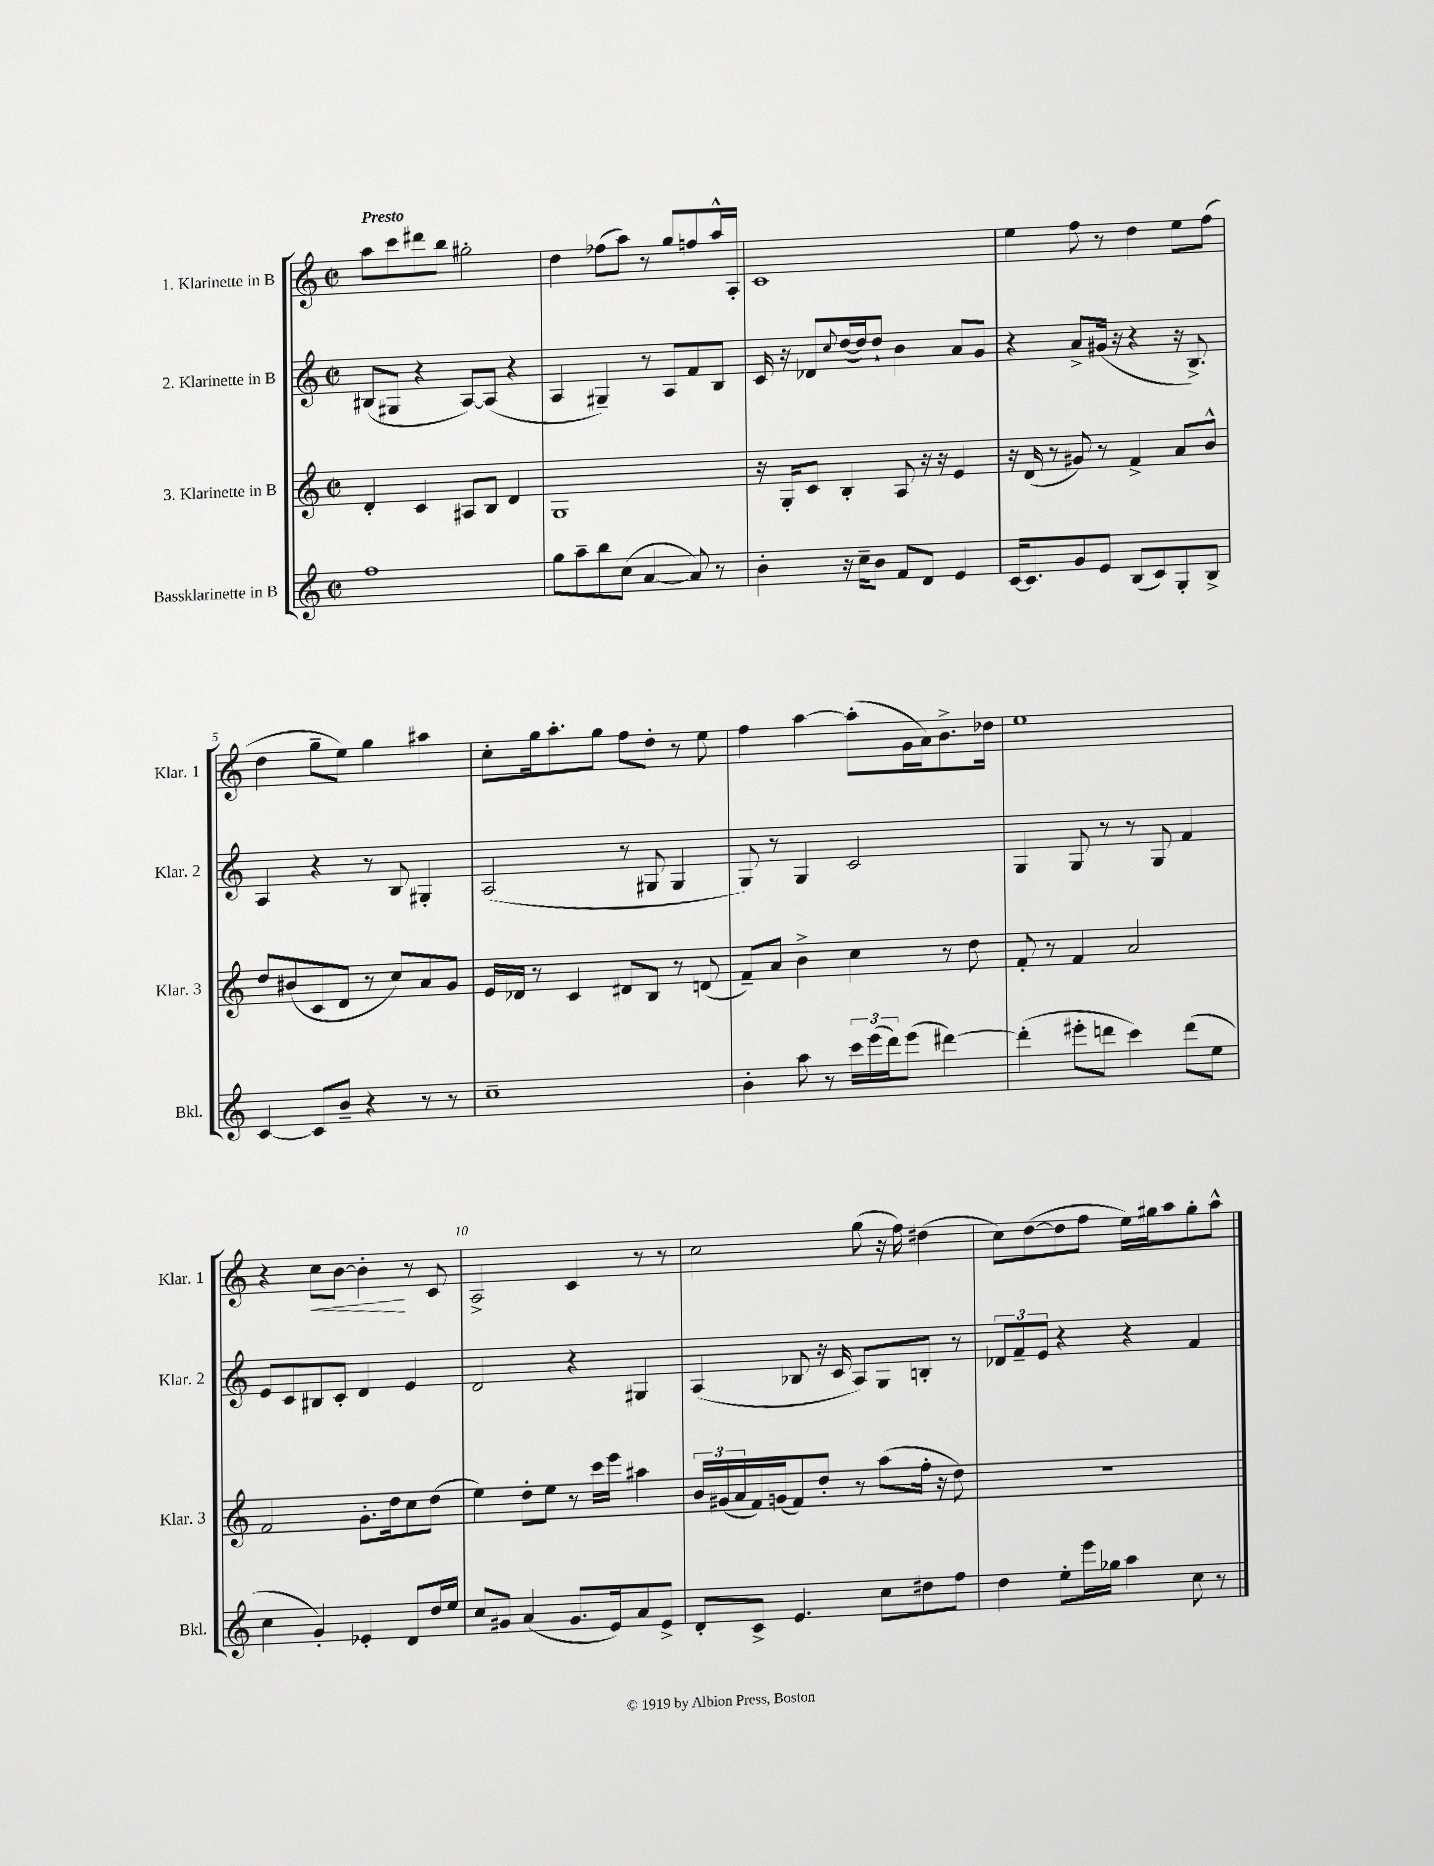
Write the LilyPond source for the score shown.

<<
\new StaffGroup <<
\new Staff = "s0" \with { instrumentName = "1. Klarinette in B" shortInstrumentName = "Klar. 1" } {
    \clef treble \key c \major \defaultTimeSignature \time 2/2 \tempo "Presto"
    a''8 c'''8 dis'''8 b''8 gis''2-. |
    d''4 fes''8( a''8) r8 g''8 f''8 a''16-^ a16-. |
    c'1 |
    e''4 f''8 r8 d''4 e''8 f''8( |
    d''4 g''8-- e''8) g''4 ais''4 |
    c''8-. g''16 a''8.-. g''8 f''8 d''8-. r8 e''8 |
    f''4 a''4~ a''8-.( g'16 a'16) b'8.-> des''16 |
    e''1 |
    r4 c''8\< b'8~ b'4-.\! r8 c'8 |
    a2-> c'4 r8 r8 |
    c''2 g''8( r16 f''16) dis''4( |
    c''8) d''8~( d''8 f''8 e''16) gis''16 a''8 gis''8-. a''8-^ \bar "|." |
}
\new Staff = "s1" \with { instrumentName = "2. Klarinette in B" shortInstrumentName = "Klar. 2" } {
    \clef treble \key c \major \defaultTimeSignature \time 2/2
    bis8( gis8 r4 a8~) a8( r4 |
    a4 gis4--) r8 a8 f'8 b8 |
    c'16 r16 des'8 \appoggiatura { c''8 } d''16~( d''16) d''8-! b'4 a'8 g'8 |
    r4 a'8-> gis'16( r16 r4 r16 b8.->) |
    a4 r4 r8 b8 gis4-. |
    a2( r8 gis8 gis4 |
    g8) r8 g4 c'2 |
    g4 g8 r8 r8 g8 f'4 |
    e'8 c'8 bis8 c'8-. d'4 e'4 |
    d'2 r4 gis4 |
    a4( bes8 r16 c'16 a8) g8 b8-. r8 |
    \tuplet 3/2 { des'8 f'8-- e'8 } r4 r4 f'4 \bar "|." |
}
\new Staff = "s2" \with { instrumentName = "3. Klarinette in B" shortInstrumentName = "Klar. 3" } {
    \clef treble \key c \major \defaultTimeSignature \time 2/2
    d'4-. c'4 ais8 b8 d'4 |
    g1 |
    r16 g16-. c'8 b4-. a8 r16 r16 e'4 |
    r16 d'16( r8 gis'8) r8 f'4-> a'8 b'8-^ |
    d''8 bis'8( c'8 d'8 r8 c''8) a'8 g'8 |
    e'16 des'16 r8 c'4 dis'8 b8 r8 d'8( |
    f'8--) a'8 b'4-> c''4 r8 d''8 |
    f'8-. r8 f'4 a'2 |
    f'2 g'8.-. d''16 c''8 d''8( |
    e''4) d''8-. e''8 r8 c'''16 e'''16 ais''4 |
    \tuplet 3/2 { b'16 gis'16( a'16 } f'16) g'16( f'8) d''8-. r8 a''8( f''16-. r16 d''8) |
    R1 \bar "|." |
}
\new Staff = "s3" \with { instrumentName = "Bassklarinette in B" shortInstrumentName = "Bkl." } {
    \clef treble \key c \major \defaultTimeSignature \time 2/2
    f''1 |
    g''8 a''8-- b''8 c''8( a'4~ a'8) r8 |
    b'4-. r16 c''16-- b'8 f'8 d'8 e'4 |
    c'16~ c'8. g'8 e'8 b8( c'8) g8-. b8-> |
    c'4~ c'8 b'8-- r4 r8 r8 |
    c''1-- |
    b'4-. a''8 r8 \tuplet 3/2 { c'''16 e'''16( d'''16) } e'''8( dis'''4~) |
    dis'''4-.( eis'''8-. d'''8 c'''4) d'''8( e''8 |
    c''4 g'4-.) ees'4-. d'8 d''16 e''16 |
    c''8 gis'8 a'4( gis'8. e'16) a'8 e'8-> |
    d'8-. c'8-> e'4. c''8 dis''8 f''8 |
    d''4 e''8-. e'''16 ges''16 a''4 c''8 r8 \bar "|." |
}
>>
>>
\layout { \context { \Score \override BarNumber.break-visibility = ##(#f #t #t) barNumberVisibility = #(every-nth-bar-number-visible 5) } }
